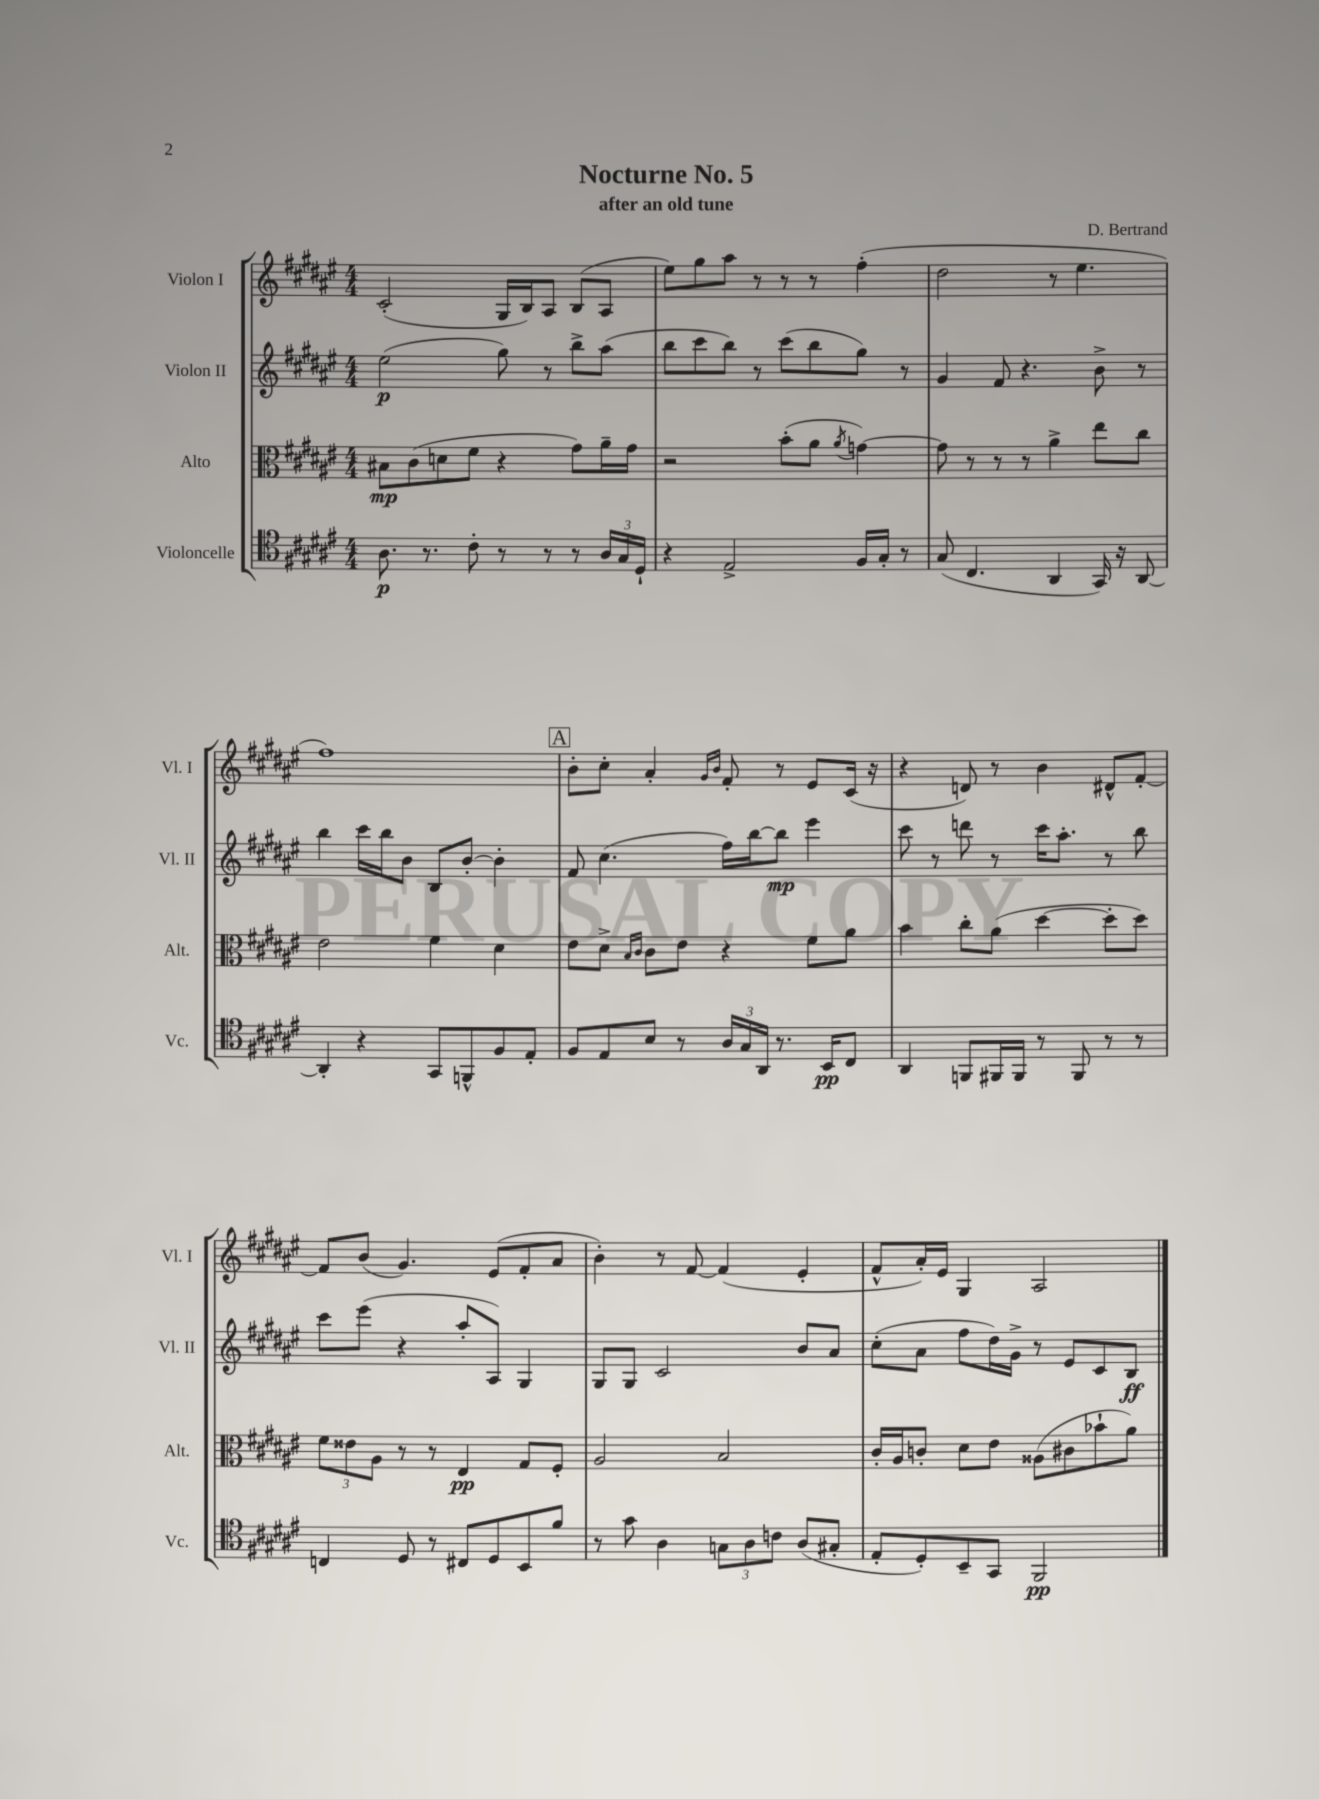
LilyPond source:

\header { title = "Nocturne No. 5" composer = "D. Bertrand" subtitle = "after an old tune" }
<<
\new StaffGroup <<
\new Staff = "s0" \with { instrumentName = "Violon I" shortInstrumentName = "Vl. I" } {
    \clef treble \key fis \major \numericTimeSignature \time 4/4
    cis'2-.( gis16 b16) ais8 b8( ais8 |
    eis''8) gis''8 ais''8 r8 r8 r8 fis''4-.( |
    dis''2 r8 eis''4. |
    fis''1) |
    \mark \markup { \box "A" } b'8-. cis''8-. ais'4-. \grace { gis'16 b'16 } fis'8-. r8 eis'8 cis'16( r16 |
    r4 d'8) r8 b'4 dis'8-^ fis'8~-. |
    fis'8 b'8( gis'4.) eis'8( fis'8-. ais'8 |
    b'4-.) r8 fis'8~ fis'4( eis'4-. |
    fis'8-^ ais'16-.) eis'16 gis4 ais2 \bar "|." |
}
\new Staff = "s1" \with { instrumentName = "Violon II" shortInstrumentName = "Vl. II" } {
    \clef treble \key fis \major \numericTimeSignature \time 4/4
    eis''2\p( gis''8) r8 b''8-> ais''8( |
    b''8 cis'''8 b''8) r8 cis'''8( b''8 gis''8) r8 |
    gis'4 fis'8 r4. b'8-> r8 |
    b''4 cis'''16 b''16 b'8 b8 b'8~-. b'4-. |
    \mark \markup { \box "A" } fis'8 cis''4.( fis''16) b''16~ b''8\mp eis'''4 |
    cis'''8 r8 d'''8 r8 cis'''16 ais''8.-. r8 b''8 |
    cis'''8 eis'''8( r4 ais''8-. ais8) gis4 |
    gis8 gis8 cis'2 b'8 ais'8 |
    cis''8-.( ais'8 fis''8 dis''16) gis'16-> r8 eis'8 cis'8 b8\ff \bar "|." |
}
\new Staff = "s2" \with { instrumentName = "Alto" shortInstrumentName = "Alt." } {
    \clef alto \key fis \major \numericTimeSignature \time 4/4
    bis8\mp cis'8( d'8 fis'8 r4 gis'8) ais'16-- gis'16 |
    r2 b'8-.( ais'8 \acciaccatura { ais'8 } g'4~) |
    g'8 r8 r8 r8 ais'4-> eis''8 cis''8 |
    eis'2 fis'4 dis'4 |
    \mark \markup { \box "A" } eis'8 dis'8-> \grace { b16 cis'16 } cis'8 eis'8 r4 fis'8 ais'8 |
    b'4 cis''8-. ais'8( dis''4~ dis''8-. dis''8) |
    \tuplet 3/2 { fis'8 eisis'8 ais8 } r8 r8 eis4\pp gis8 fis8-. |
    ais2 b2 |
    cis'16-. ais16 c'8-. dis'8 eis'8 aisis8( cis'8 bes'8-! ais'8) \bar "|." |
}
\new Staff = "s3" \with { instrumentName = "Violoncelle" shortInstrumentName = "Vc." } {
    \clef tenor \key fis \major \numericTimeSignature \time 4/4
    ais8.\p r8. cis'8-. r8 r8 r8 \tuplet 3/2 { ais16 gis16 dis16-! } |
    r4 eis2-> fis16 gis16-. r8 |
    gis8( cis4. ais,4 gis,16) r16 ais,8~ |
    ais,4-. r4 gis,8 f,8-^ fis8 eis8-. |
    \mark \markup { \box "A" } fis8 eis8 b8 r8 \tuplet 3/2 { ais16 gis16 ais,16 } r8. b,16\pp cis8 |
    ais,4 f,8 fis,16 fis,16 r8 fis,8 r8 r8 |
    c4 dis8 r8 cis8 dis8 b,8 fis'8 |
    r8 gis'8 ais4 \tuplet 3/2 { g8 ais8 c'8 } ais8( gis8-. |
    eis8-. dis8-.) b,8-- gis,8 fis,2\pp \bar "|." |
}
>>
>>
\layout { \context { \Score \remove "Bar_number_engraver" } }
